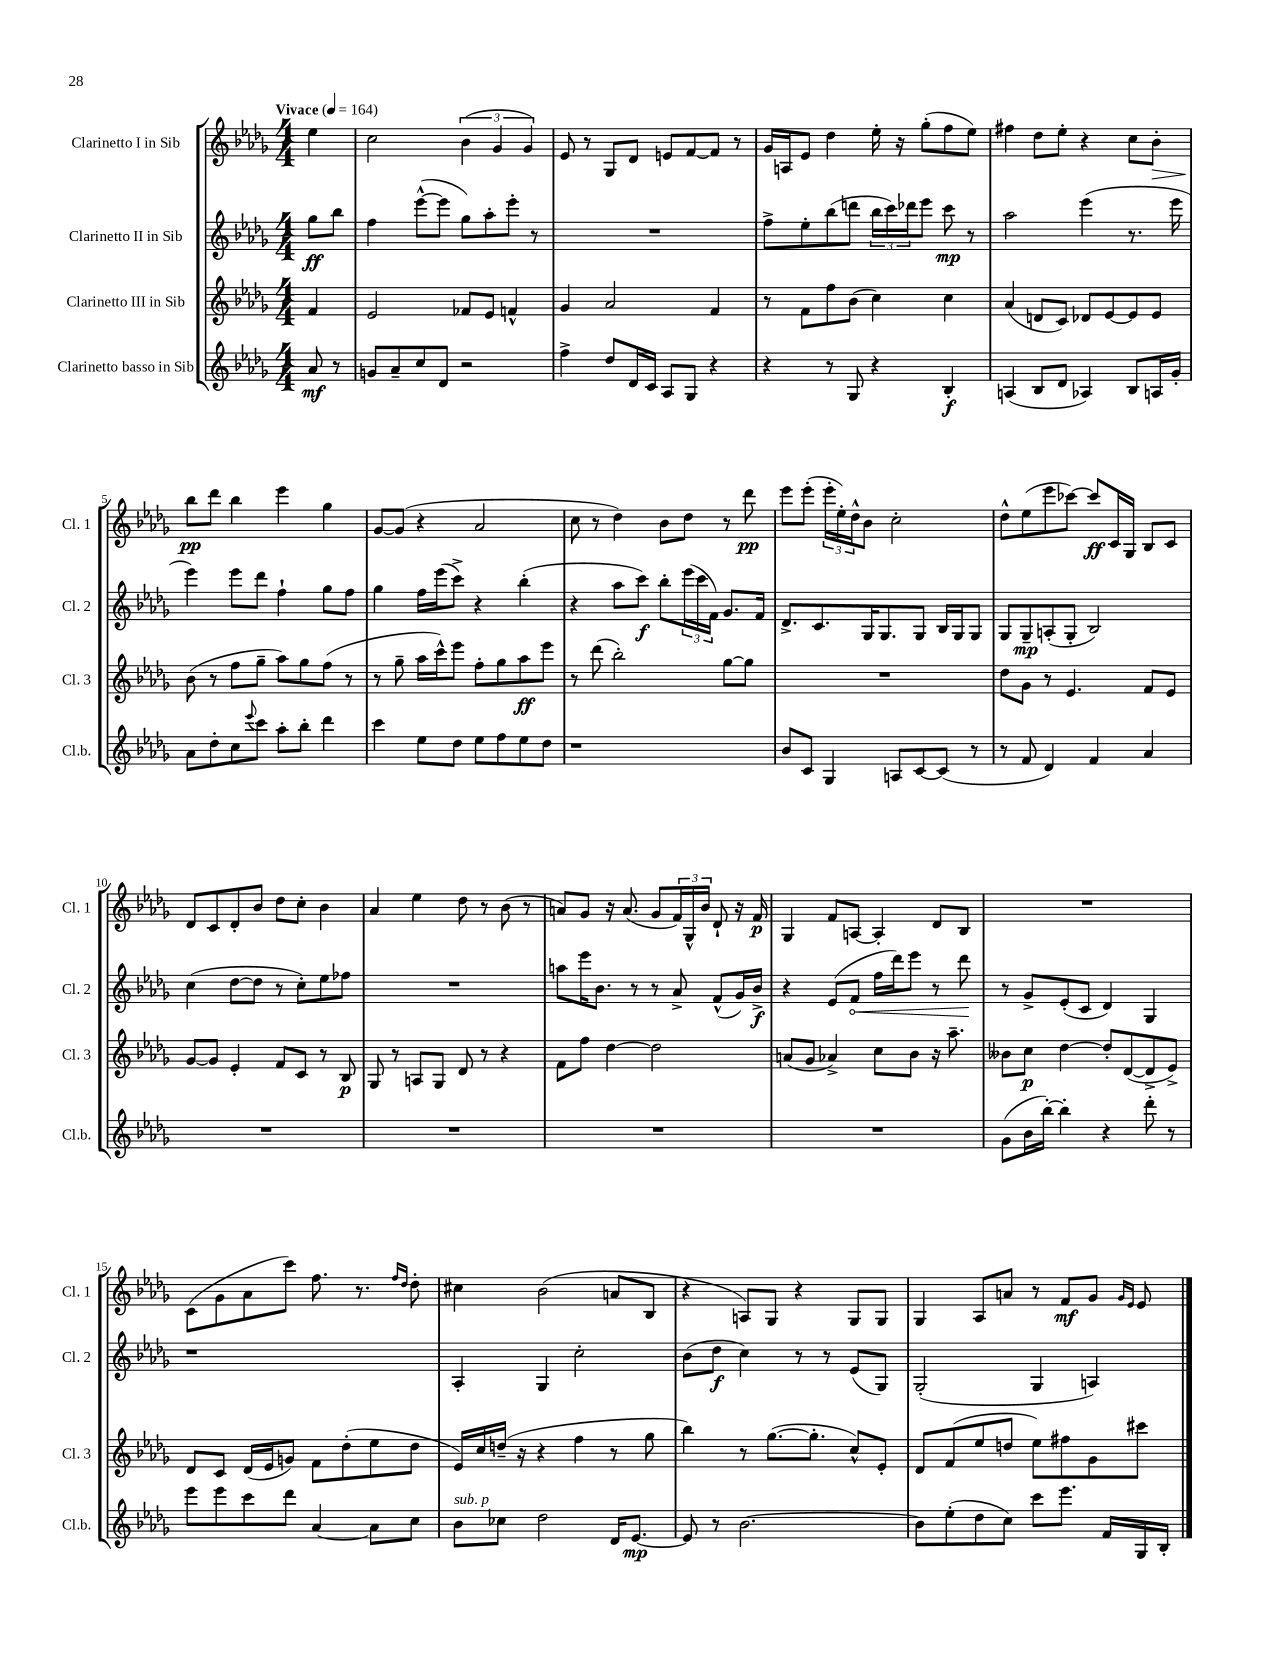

**kern	**dynam	**kern	**dynam	**kern	**dynam	**kern	**dynam
*part4	*part4	*part3	*part3	*part2	*part2	*part1	*part1
*staff4	*staff4	*staff3	*staff3	*staff2	*staff2	*staff1	*staff1
*I"Clarinetto basso in Sib	*	*I"Clarinetto III in Sib	*	*I"Clarinetto II in Sib	*	*I"Clarinetto I in Sib	*
*I'Cl.b.	*	*I'Cl. 3	*	*I'Cl. 2	*	*I'Cl. 1	*
*clefG2	*	*clefG2	*	*clefG2	*	*clefG2	*
*k[b-e-a-d-g-]	*	*k[b-e-a-d-g-]	*	*k[b-e-a-d-g-]	*	*k[b-e-a-d-g-]	*
*M4/4	*	*M4/4	*	*M4/4	*	*M4/4	*
*MM164	*	*MM164	*	*MM164	*	*MM164	*
=	=	=	=	=	=	=	=
!	!	!	!	!	!	!LO:TX:a:B:t=Vivace	!
8a-/	mf	4f/	.	8gg-\L	ff	4ee-\	.
8r	.	.	.	8bb-\J	.	.	.
=1	=1	=1	=1	=1	=1	=1	=1
8gn/L	.	2e-/	.	4ff\	.	2cc\	.
8a-~/	.	.	.	.	.	.	.
8cc/	.	.	.	([8eee-^^\L	.	.	.
8d-/J	.	.	.	8eee-\J]	.	.	.
2r	.	8f-X/L	.	8gg-\L)	.	(6b-\	.
.	.	8e-/J	.	8aa-'\	.	.	.
.	.	.	.	.	.	6g-/	.
.	.	4fn^^/	.	8eee-'\J	.	.	.
.	.	.	.	.	.	6g-/)	.
.	.	.	.	8r	.	.	.
=2	=2	=2	=2	=2	=2	=2	=2
4ff^\	.	4g-/	.	1r	.	8e-/	.
.	.	.	.	.	.	8r	.
8dd-/L	.	2a-/	.	.	.	8G-/L	.
16d-/L	.	.	.	.	.	8d-/J	.
16c/JJ	.	.	.	.	.	.	.
8A-/L	.	.	.	.	.	8en/L	.
8G-/J	.	.	.	.	.	[8f/	.
4r	.	4f/	.	.	.	8f/J]	.
.	.	.	.	.	.	8r	.
=3	=3	=3	=3	=3	=3	=3	=3
4r	.	8r	.	8ff^\L	.	16g-/LL	.
.	.	.	.	.	.	16An/J	.
.	.	8f\L	.	8ee-'\	.	8e-/J	.
8r	.	8ff\	.	(8bb-\	.	4dd-\	.
8G-/	.	(8b-\J	.	8dddn\J	.	.	.
4r	.	4cc\)	.	24bb-\LL	.	16ee-'\	.
.	.	.	.	24ccc\)	.	.	.
.	.	.	.	.	.	16r	.
.	.	.	.	24ddd-X\J	.	.	.
.	.	.	.	8eee-\J	.	(8gg-'\L	.
4B-'/	f	4cc\	.	8ccc\	mp	8ff\	.
.	.	.	.	8r	.	8ee-\J)	.
=4	=4	=4	=4	=4	=4	=4	=4
(4An/	.	(4a-/	.	2aa-\	.	4ff#X\	.
8B-/L	.	8dn/L	.	.	.	8dd-\L	.
8d-/J	.	8c/J)	.	.	.	8ee-'\J	.
4A-X/)	.	8d-X/L	.	(4eee-\	.	4r	.
.	.	[8e-/	.	.	.	.	.
8B-/L	.	8e-/]	.	8.r	.	8cc\L	.
!	!	!	!	!	!	!	!LO:HP:b
16An/L	.	8e-/J	.	.	.	8b-'\J	>
16g-'/JJ	.	.	.	16eee-\	.	.	.
!!LO:LB:g=z
=5	=5	=5	=5	=5	=5	=5	=5
8a-\L	.	(8b-\	.	4eee-\)	.	8bb-\L	pp
8dd-'\	.	8r	.	.	.	8ddd-\J	]
8cc\	.	8ff\L	.	8eee-\L	.	4bb-\	.
8qqeee-/	.	.	.	.	.	.	.
8ccc\J	.	8gg-~\J	.	8ddd-\J	.	.	.
8aa-'\L	.	8aa-\L)	.	4ff`\	.	4eee-\	.
8bb-'\J	.	8gg-\	.	.	.	.	.
4ddd-\	.	(8ff\J	.	8gg-\L	.	4gg-\	.
.	.	8r	.	8ff\J	.	.	.
=6	=6	=6	=6	=6	=6	=6	=6
4ccc\	.	8r	.	4gg-\	.	[8g-/L	.
.	.	8gg-~\	.	.	.	(8g-/J]	.
8ee-\L	.	16aa-\LL	.	16ff\LL	.	4r	.
.	.	16ccc^^\J)	.	(16eee-\J	.	.	.
8dd-\J	.	8eee-\J	.	8ccc^\J)	.	.	.
8ee-\L	.	8ff'\L	.	4r	.	2a-/	.
8ff\	.	8gg-\	.	.	.	.	.
8ee-\	.	8aa-\	ff	(4bb-'\	.	.	.
8dd-\J	.	8eee-\J	.	.	.	.	.
=7	=7	=7	=7	=7	=7	=7	=7
1r	.	8r	.	4r	.	8cc\	.
.	.	(8ddd-\	.	.	.	8r	.
.	.	2bb-'\)	.	8aa-\L	.	4dd-\)	.
.	.	.	.	8ccc\J)	f	.	.
.	.	.	.	8bb-'\L	.	8b-\L	.
.	.	.	.	(24eee-\L	.	8dd-\J	.
.	.	.	.	24ccc\	.	.	.
.	.	.	.	24f\JJ)	.	.	.
.	.	[8gg-\L	.	8.g-/L	.	8r	.
.	.	8gg-\J]	.	.	.	8ddd-\	pp
.	.	.	.	16f/Jk	.	.	.
=8	=8	=8	=8	=8	=8	=8	=8
8b-/L	.	1r	.	8.d-^/L	.	8eee-\L	.
8c/J	.	.	.	.	.	(8eee-'\J	.
.	.	.	.	8.c/	.	.	.
4G-/	.	.	.	.	.	24eee-'\LL	.
.	.	.	.	.	.	24ee-'\)	.
.	.	.	.	.	.	24dd-^^\J	.
.	.	.	.	16G-/K	.	8b-\J	.
.	.	.	.	8.G-/	.	.	.
8An/L	.	.	.	.	.	2cc'\	.
[8c/	.	.	.	8G-/J	.	.	.
(8c/J]	.	.	.	16B-/LL	.	.	.
.	.	.	.	16G-/J	.	.	.
8r	.	.	.	8G-/J	.	.	.
=9	=9	=9	=9	=9	=9	=9	=9
8r	.	8dd-\L	.	8G-/L	.	8dd-^^\L	.
8f/	.	8g-\J	.	8G-~/	mp	(8ee-\	.
4d-/)	.	8r	.	(8An'/	.	8eee-\	.
.	.	4.e-/	.	8G-'/J	.	[8ccc-X\J)	.
4f/	.	.	.	2B-/)	.	8ccc-/L]	ff
.	.	.	.	.	.	16c/L	.
.	.	.	.	.	.	16G-/JJ	.
4a-/	.	8f/L	.	.	.	8B-/L	.
.	.	8e-/J	.	.	.	8c/J	.
!!LO:LB:g=z
=10	=10	=10	=10	=10	=10	=10	=10
1r	.	[8g-/L	.	(4cc\	.	8d-/L	.
.	.	8g-/J]	.	.	.	8c/	.
.	.	4e-'/	.	[8dd-\L	.	8d-'/	.
.	.	.	.	8dd-\J]	.	8b-/J	.
.	.	8f/L	.	8r	.	8dd-\L	.
.	.	8c/J	.	8cc'\L)	.	8cc'\J	.
.	.	8r	.	8ee-\	.	4b-\	.
.	.	8B-/	p	8ff-X\J	.	.	.
=11	=11	=11	=11	=11	=11	=11	=11
1r	.	8G-/	.	1r	.	4a-/	.
.	.	8r	.	.	.	.	.
.	.	8An/L	.	.	.	4ee-\	.
.	.	8G-/J	.	.	.	.	.
.	.	8d-/	.	.	.	8dd-\	.
.	.	8r	.	.	.	8r	.
.	.	4r	.	.	.	(8b-\	.
.	.	.	.	.	.	8r	.
=12	=12	=12	=12	=12	=12	=12	=12
1r	.	8f\L	.	8aan\L	.	8an/L)	.
.	.	8ff\J	.	16eee-\K	.	8g-/J	.
.	.	.	.	8.b-\J	.	.	.
.	.	[4dd-\	.	.	.	16r	.
.	.	.	.	.	.	(8.a/	.
.	.	.	.	8r	.	.	.
.	.	2dd-\]	.	8r	.	8g-/L	.
.	.	.	.	8a-^/	.	24f/L)	.
.	.	.	.	.	.	24G-^^/	.
.	.	.	.	.	.	24b-/JJ	.
.	.	.	.	(8f^^/L	.	8d-`/	.
.	.	.	.	16g-/L)	.	16r	.
.	.	.	.	16b-^/JJ	f	16f/	p
=13	=13	=13	=13	=13	=13	=13	=13
1r	.	(8an/L	.	4r	.	4G-/	.
.	.	8g-/J	.	.	.	.	.
.	.	4a-X^/)	.	(8e-/L	.	8f/L	.
!	!	!	!	!	!LO:HP:b	!	!
.	.	.	.	8f/J	<	[8An/J	.
.	.	8cc\L	.	16ff\LL	.	4A'/]	.
.	.	.	.	16ddd-\J)	.	.	.
.	.	8b-\J	.	8eee-\J	.	.	.
.	.	16r	.	8r	.	8d-/L	.
.	.	8.aa-~\	.	.	.	.	.
.	.	.	.	8ddd-\	.	8B-/J	.
.	.	.	.	.	[	.	.
=14	=14	=14	=14	=14	=14	=14	=14
(8g-\L	.	8b--X\L	.	8r	.	1r	.
16b-\L	.	8cc\J	p	8g-^/L	.	.	.
[16bb-'\JJ)	.	.	.	.	.	.	.
4bb-'\]	.	[4dd-\	.	(8e-'/	.	.	.
.	.	.	.	8c/J	.	.	.
4r	.	8dd-'/L]	.	4d-/)	.	.	.
.	.	([8d-/	.	.	.	.	.
8ddd-'\	.	8d-^/]	.	4G-/	.	.	.
8r	.	8e-^/J)	.	.	.	.	.
!!LO:LB:g=z
=15	=15	=15	=15	=15	=15	=15	=15
8eee-\L	.	8d-/L	.	1r	.	(8c\L	.
8eee-\	.	8c/J	.	.	.	8g-\	.
8ccc\	.	(16d-/LL	.	.	.	8a-\	.
.	.	16e-/J	.	.	.	.	.
8ddd-\J	.	8gn/J)	.	.	.	8ccc\J)	.
[4a-/	.	8f\L	.	.	.	8.ff\	.
.	.	(8dd-'\	.	.	.	.	.
.	.	.	.	.	.	8.r	.
8a-\L]	.	8ee-\	.	.	.	.	.
.	.	.	.	.	.	16qqff/LL	.
.	.	.	.	.	.	16qqdd-/JJ	.
8cc\J	.	8dd-\J	.	.	.	8dd-'\	.
=16	=16	=16	=16	=16	=16	=16	=16
!LO:TX:a:i:t=sub. p	!	!	!	!	!	!	!
8b-\L	.	16e-/LL)	.	4A-'/	.	4cc#X\	.
.	.	16cc/	.	.	.	.	.
8cc-X\J	.	(16ddn~/JJ	.	.	.	.	.
.	.	16r	.	.	.	.	.
2dd-\	.	4r	.	4G-/	.	(2b-\	.
.	.	4ff\	.	2cc'\	.	.	.
16d-/KL	.	8r	.	.	.	8an/L	.
[8.e-/J	mp	.	.	.	.	.	.
.	.	8gg-\	.	.	.	8B-/J	.
=17	=17	=17	=17	=17	=17	=17	=17
8e-/]	.	4bb-\)	.	(8b-\L	.	4r	.
8r	.	.	.	8dd-\J	f	.	.
[2.b-\	.	8r	.	4cc\)	.	8An/L)	.
.	.	([8.gg-\L	.	.	.	8G-/J	.
.	.	.	.	8r	.	4r	.
.	.	8.gg-'\J]	.	.	.	.	.
.	.	.	.	8r	.	.	.
.	.	8cc^^/L)	.	(8e-/L	.	8G-/L	.
.	.	8e-'/J	.	8G-/J)	.	8G-/J	.
=18	=18	=18	=18	=18	=18	=18	=18
8b-\L]	.	8d-/L	.	(2G-'/	.	4G-/	.
(8ee-'\	.	(8f/	.	.	.	.	.
8dd-\	.	8ee-/	.	.	.	8A-/L	.
8cc\J)	.	8ddn/J	.	.	.	8an/J	.
8ccc\L	.	8ee-\L)	.	4G-/	.	8r	.
8.eee-\J	.	8ff#X\	.	.	.	8f/L	mf
.	.	8g-\	.	4An/)	.	8g-/J	.
16f/LL	.	.	.	.	.	.	.
.	.	.	.	.	.	16qqg-/LL	.
.	.	.	.	.	.	16qqe-/JJ	.
16G-/	.	8ccc#X\J	.	.	.	8e-/	.
16B-'/JJ	.	.	.	.	.	.	.
==	==	==	==	==	==	==	==
*-	*-	*-	*-	*-	*-	*-	*-
